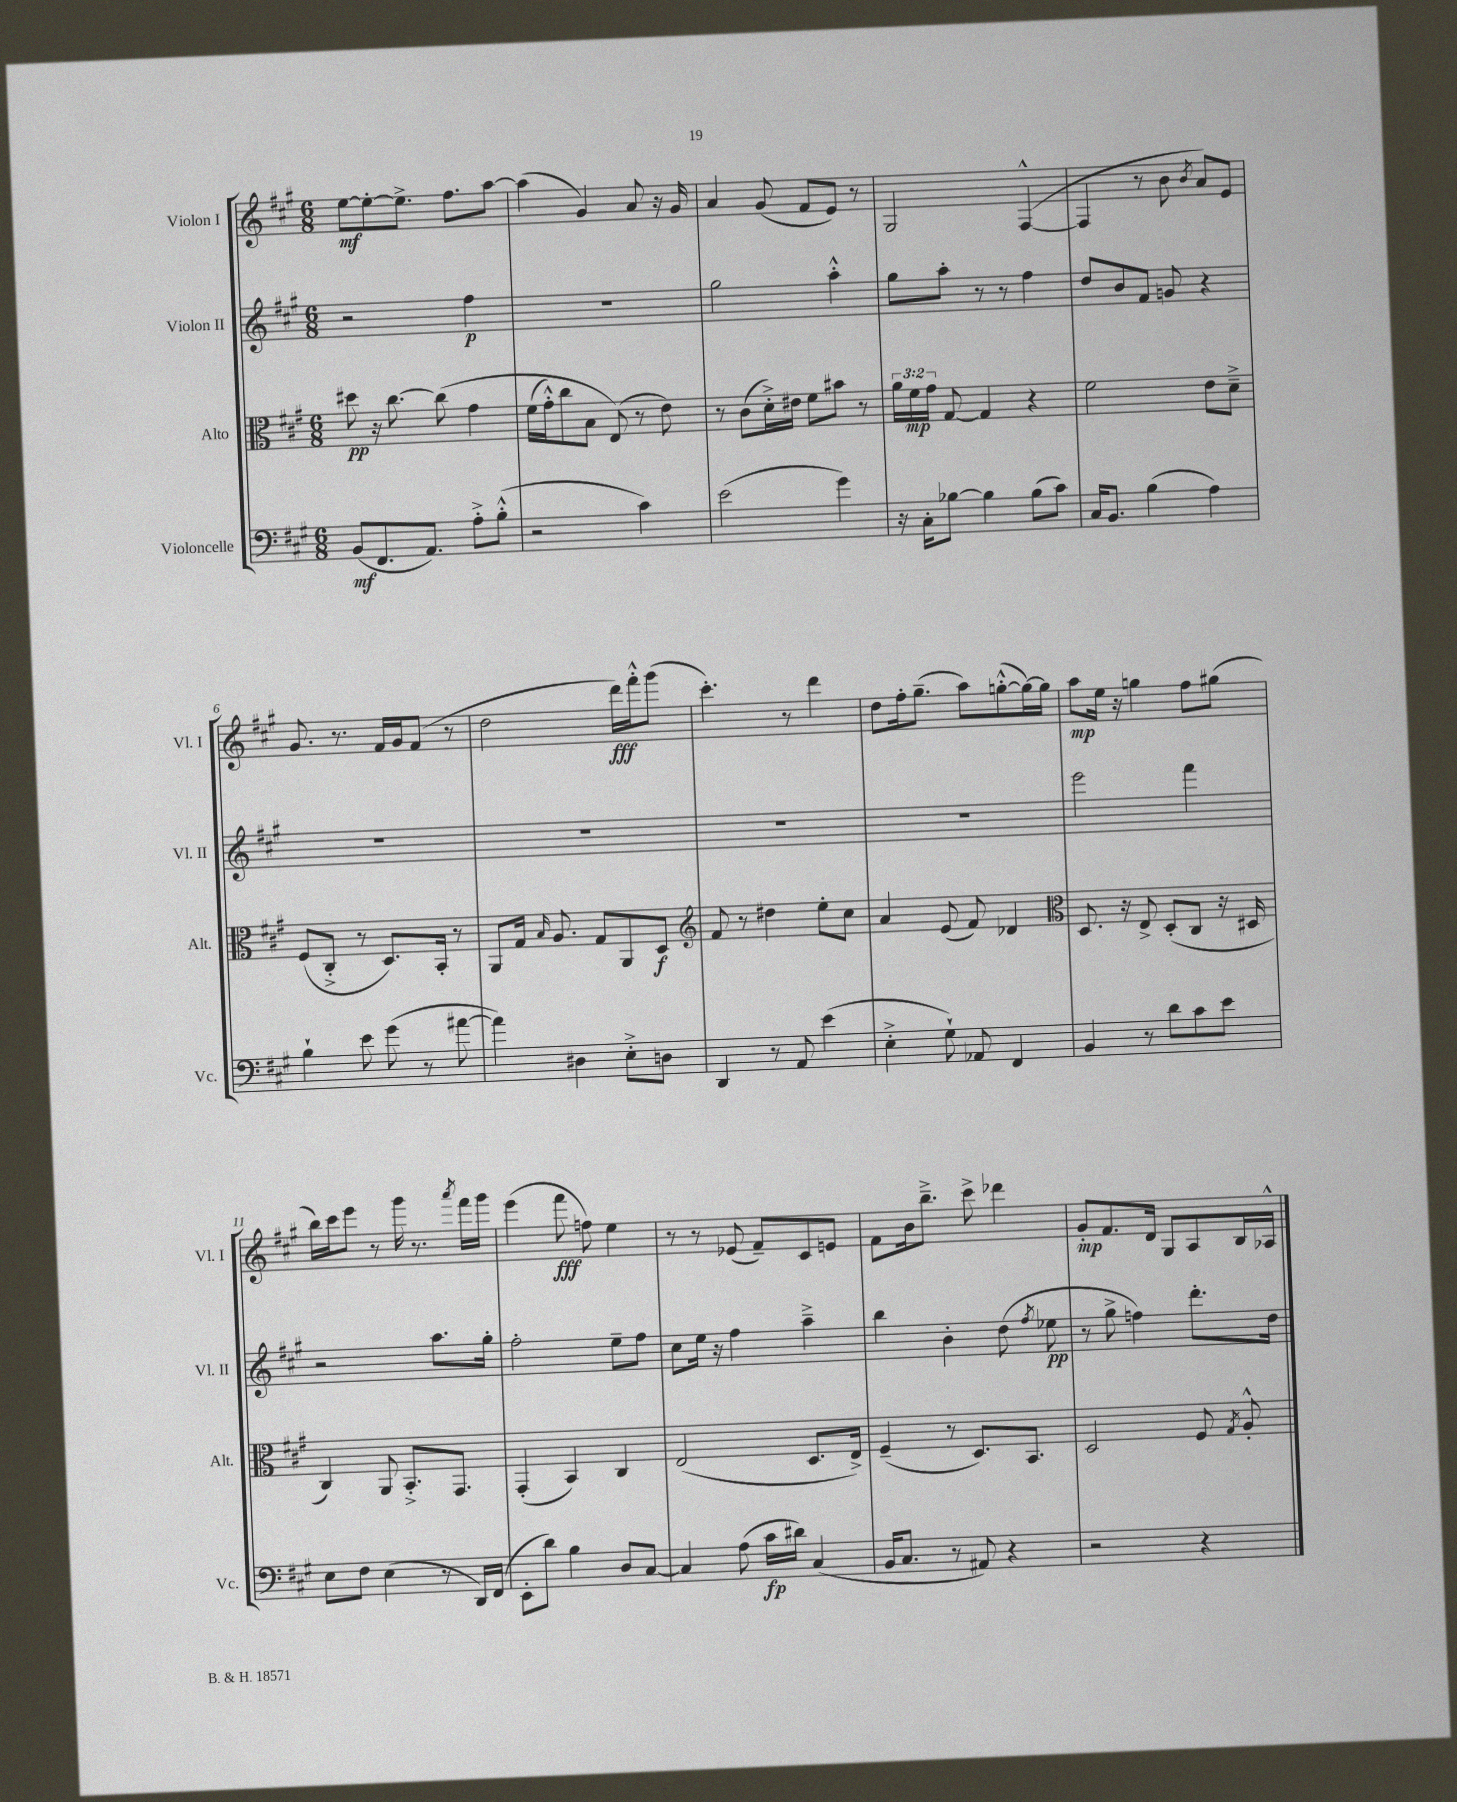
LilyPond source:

<<
\new StaffGroup <<
\new Staff = "s0" \with { instrumentName = "Violon I" shortInstrumentName = "Vl. I" } {
    \clef treble \key a \major \numericTimeSignature \time 6/8
    \autoBeamOff e''8[~\mf e''8~-. e''8.]-> fis''8.[ a''8]~ |
    a''4( gis'4) a'8 r16 gis'16 |
    a'4 gis'8( fis'8[ e'8]) r8 |
    gis2 fis4~-^( |
    fis4 r8 b'8 \acciaccatura { b'8 } a'8[) e'8] |
    gis'8. r8. fis'16[ gis'16 fis'8]( r8 |
    d''2 d'''16[\fff) fis'''16-.-^ gis'''8]( |
    cis'''4.-.) r8 d'''4 |
    d''8[ fis''16-. gis''8.]--( a''8[) g''8~-.-^( g''16~) g''16] |
    a''8[\mp e''16] r16 g''4 fis''8[ gis''8]( |
    b''16[) cis'''16 e'''8] r8 gis'''16 r8. \acciaccatura { a'''8 } fis'''16[ gis'''16] |
    e'''4( fis'''8\fff f''8) e''4 |
    r8 r8 ees'8( fis'8[--) cis'8 e'8] |
    fis'8[ b'16 b''8.]---> cis'''8-> des'''4 |
    gis'8[-.\mp fis'8. d'16] gis8[ a8 b16 aes16]-^ \bar "|." |
}
\new Staff = "s1" \with { instrumentName = "Violon II" shortInstrumentName = "Vl. II" } {
    \clef treble \key a \major \numericTimeSignature \time 6/8
    \autoBeamOff r2 fis''4\p |
    R2. |
    gis''2 a''4-.-^ |
    gis''8[ a''8]-. r8 r8 fis''4 |
    d''8[ b'8 fis'8] g'8 r4 |
    R2. |
    R2. |
    R2. |
    R2. |
    e'''2 fis'''4 |
    r2 a''8.[ gis''16]-. |
    fis''2-. e''8[-- fis''8] |
    cis''8[ e''16] r16 fis''4 a''4---> |
    b''4 b'4-. d''8( \acciaccatura { fis''8 } ees''8\pp |
    r8 gis''8-> f''4) d'''8.[-. d''16] \bar "|." |
}
\new Staff = "s2" \with { instrumentName = "Alto" shortInstrumentName = "Alt." } {
    \clef alto \key a \major \numericTimeSignature \time 6/8 \override Staff.TupletNumber.text = #tuplet-number::calc-fraction-text
    \autoBeamOff dis''8\pp r16 cis''8.~ cis''8\( gis'4 |
    fis'16[( gis'16-.-^) cis''8 b8] e8(\) r8 e'8) |
    r8 cis'8[( d'16-.->) eis'16] fis'8[ bis'8] r8 |
    \tuplet 3/2 { a'16[ fis'16\mp gis'16] } gis8~ gis4 r4 |
    fis'2 e'8[ d'8]---> |
    fis8[( cis8]-.-> r8 d8.[) b,16]-. r8 |
    a,8[ gis16] \grace { b16 } a8. gis8[ a,8 d8]\f |
    \clef treble fis'8 r8 dis''4 e''8[-. cis''8] |
    a'4 e'8( fis'8) des'4 |
    \clef alto d8. r16 e8-> d8[-.( cis8] r16 dis16 |
    cis4) a,8 b,8.[-.-> gis,8.] |
    gis,4-.( b,4) cis4 |
    e2( d8.[ e16]->) |
    fis4--( r8 d8.[) b,8.] |
    d2 fis8 \acciaccatura { gis8 } a8-.-^ \bar "|." |
}
\new Staff = "s3" \with { instrumentName = "Violoncelle" shortInstrumentName = "Vc." } {
    \clef bass \key a \major \numericTimeSignature \time 6/8
    \autoBeamOff b,8[\mf( fis,8. a,8.]) a8[-.-> b8]-.-^( |
    r2 cis'4) |
    e'2( gis'4) |
    r16 cis16[-. bes8]~ bes4 bes8[( cis'8]) |
    cis16[ b,8.] b4( a4) |
    b4-! e'8 gis'8( r8 ais'8~ |
    ais'4) dis4 e8[-.-> d8] |
    d,4 r8 a,8 e'4( |
    e4-.-> gis8-!) aes,8 fis,4 |
    b,4 r8 d'8[ cis'8 e'8] |
    e8[ fis8] e4( r8 d,16[) fis,16]( |
    e,8[-. d'8]) b4 d8[ cis8]~ |
    cis4 a8( cis'16[\fp dis'16]) cis4( |
    b,16[ cis8.] r8 ais,8) r4 |
    r2 r4 \bar "|." |
}
>>
>>
